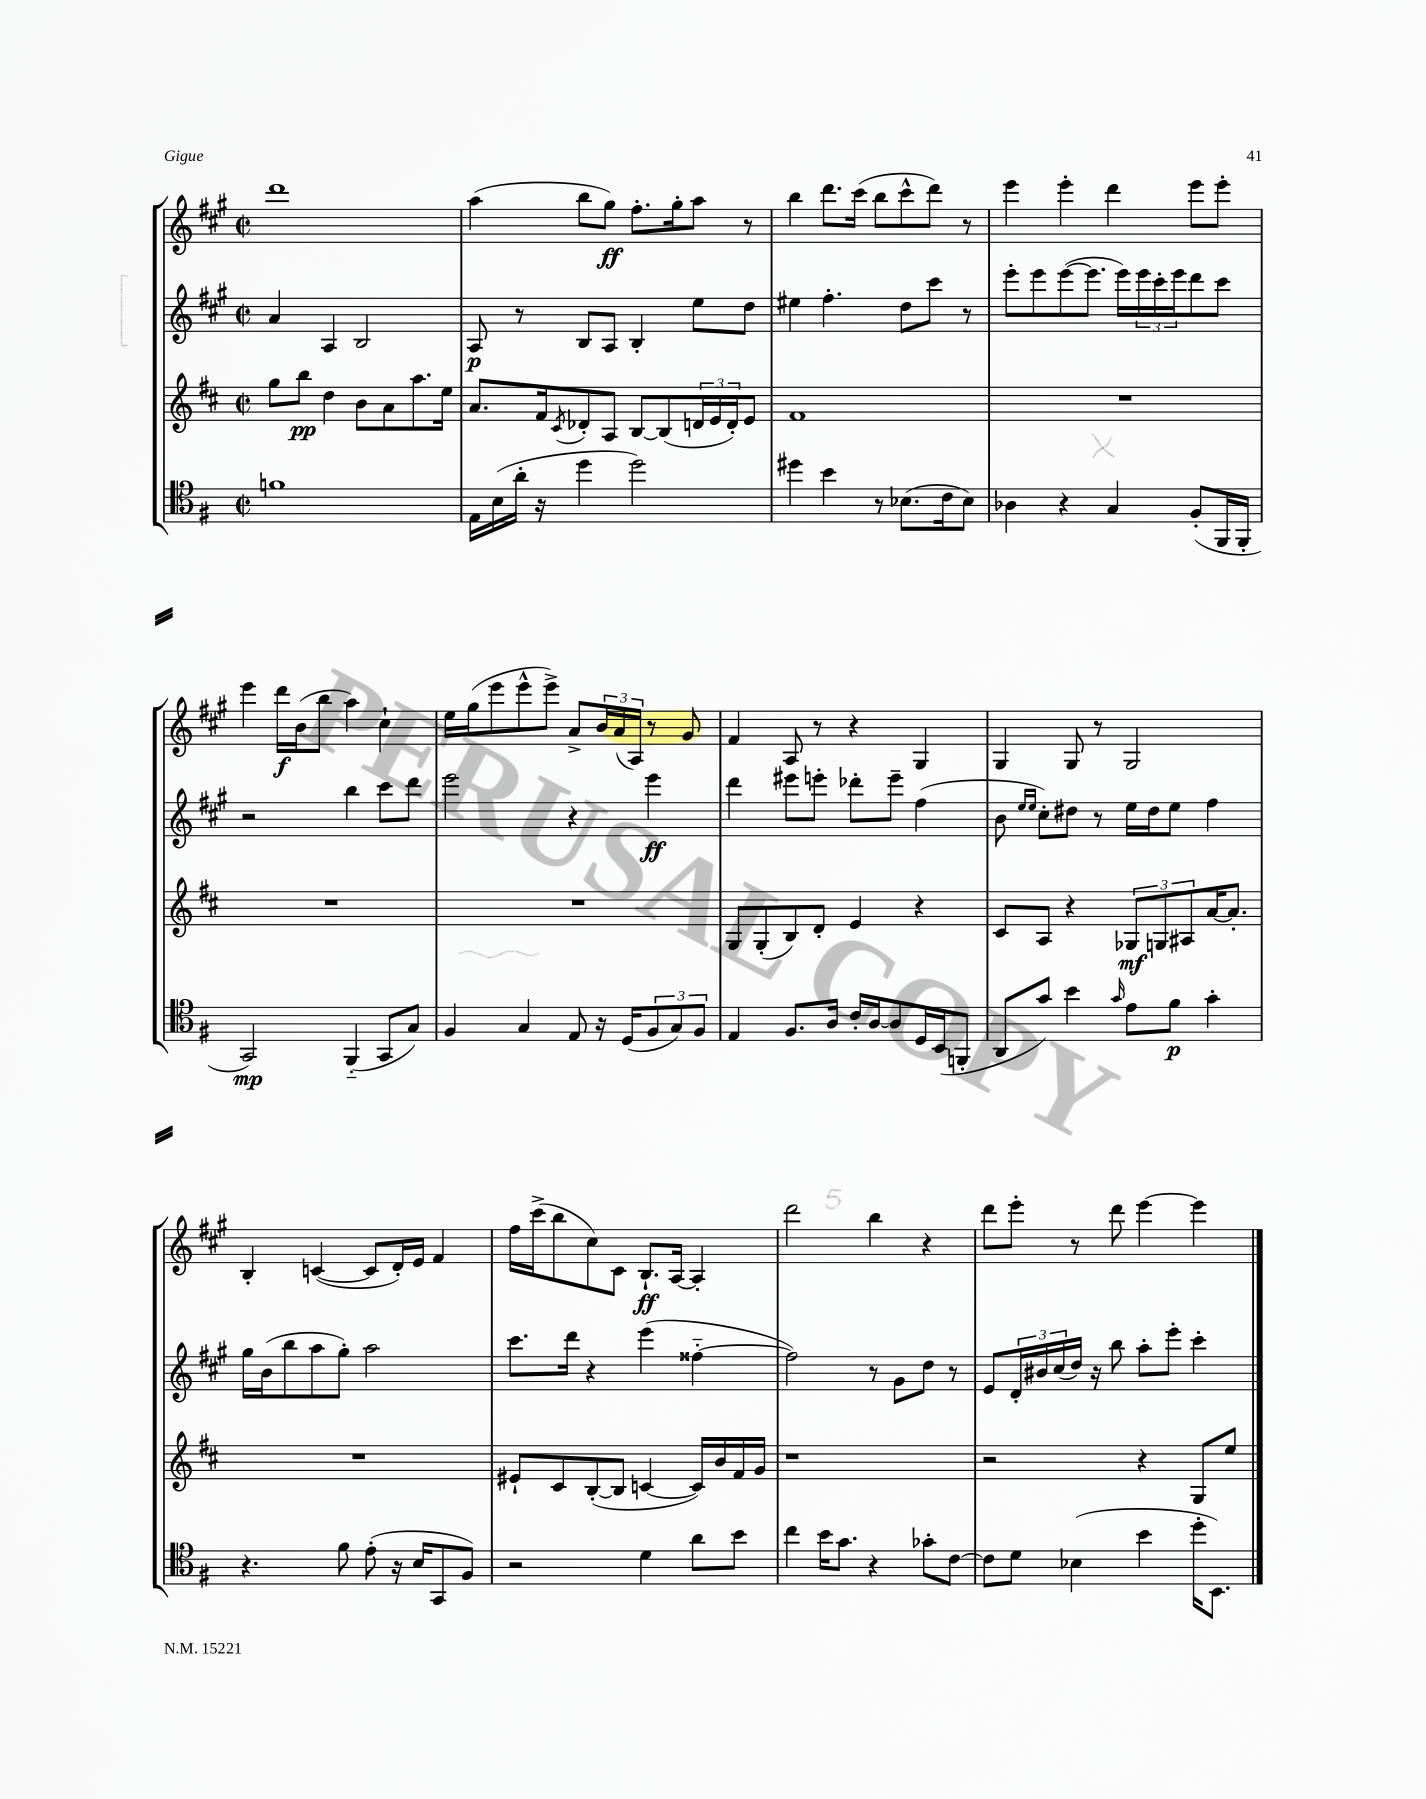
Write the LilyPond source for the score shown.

<<
\new StaffGroup <<
\new Staff = "s0" {
    \clef treble \key a \major \defaultTimeSignature \time 2/2
    d'''1 |
    a''4( b''8 gis''8\ff) fis''8.-. gis''16-. a''8 r8 |
    b''4 d'''8. cis'''16( b''8 cis'''8-^ d'''8) r8 |
    e'''4 e'''4-. d'''4 e'''8 e'''8-. |
    e'''4 d'''16\f b'16( b''8 a''4) cis''4-! |
    e''16 gis''16( e'''8 e'''8-^ e'''8->) a'8-> \tuplet 3/2 { b'16 a'16( a16) } r8 gis'8 |
    fis'4 a8 r8 r4 gis4 |
    gis4 gis8 r8 gis2 |
    b4-. c'4~( c'8 d'16-.) e'16 fis'4 |
    fis''16 cis'''16->( b''8 cis''8) cis'8 b8.-!\ff a16~ a4-. |
    d'''2 b''4 r4 |
    d'''8 e'''8-. r8 d'''8 e'''4~ e'''4 \bar "|." |
}
\new Staff = "s1" {
    \clef treble \key a \major \defaultTimeSignature \time 2/2
    a'4 a4 b2 |
    a8\p r8 b8 a8 b4-. e''8 d''8 |
    eis''4 fis''4.-. d''8 cis'''8 r8 |
    e'''8-. e'''8 e'''8~( e'''8. e'''16) \tuplet 3/2 { e'''16 cis'''16-. e'''16 } d'''8 cis'''8 |
    r2 b''4 cis'''8 d'''8 |
    e'''2 r4 e'''4\ff |
    d'''4 eis'''8 e'''8-. des'''8-. e'''8-- fis''4( |
    b'8 \grace { e''16 e''16 } cis''8-.) dis''8 r8 e''16 dis''16 e''8 fis''4 |
    gis''16 b'16( b''8 a''8 gis''8-.) a''2 |
    cis'''8. d'''16 r4 e'''4( fisis''4~-_ |
    fisis''2) r8 gis'8 d''8 r8 |
    e'8 \tuplet 3/2 { d'16-. bis'16 cis''16( } d''16) r16 b''8 a''8-. e'''8-. cis'''4-. \bar "|." |
}
\new Staff = "s2" {
    \clef treble \key d \major \defaultTimeSignature \time 2/2
    g''8 b''8\pp d''4 b'8 a'8 a''8. e''16 |
    a'8. fis'16 \acciaccatura { cis'8 } des'8-. a8 b8~ b8( \tuplet 3/2 { d'16 e'16 d'16-.) } e'8 |
    fis'1 |
    R1 |
    R1 |
    R1 |
    g8 g8-.( b8) d'8-. e'4 r4 |
    cis'8 a8 r4 \tuplet 3/2 { ges8\mf g8 ais8 } a'16~ a'8.-. |
    R1 |
    eis'8-! cis'8 b8~-.( b8 c'4~ c'16) b'16 fis'16 g'16 |
    r1 |
    r2 r4 g8 e''8 \bar "|." |
}
\new Staff = "s3" {
    \clef tenor \key g \major \defaultTimeSignature \time 2/2
    f'1 |
    e16 b16( a'16-. r16 d''4 d''2) |
    dis''4 b'4 r8 bes8.( c'16 bes8) |
    aes4 r4 g4 fis8-.( fis,16 fis,16-. |
    g,2\mp) fis,4-_( g,8 g8) |
    fis4 g4 e8 r16 d16( \tuplet 3/2 { fis8 g8) fis8 } |
    e4 fis8. a16 c'16-. a16~ a8 d16 b,16( f,8-. |
    a,8 g'8) b'4 \grace { g'16 } e'8 fis'8\p g'4-. |
    r4. fis'8 e'8-.( r16 b16 g,8 fis8) |
    r2 d'4 a'8 b'8 |
    c''4 b'16 g'8. r4 ges'8-. c'8~ |
    c'8 d'8 bes4( b'4 d''16-. b,8.) \bar "|." |
}
>>
>>
\layout { \context { \Score \remove "Bar_number_engraver" } }
